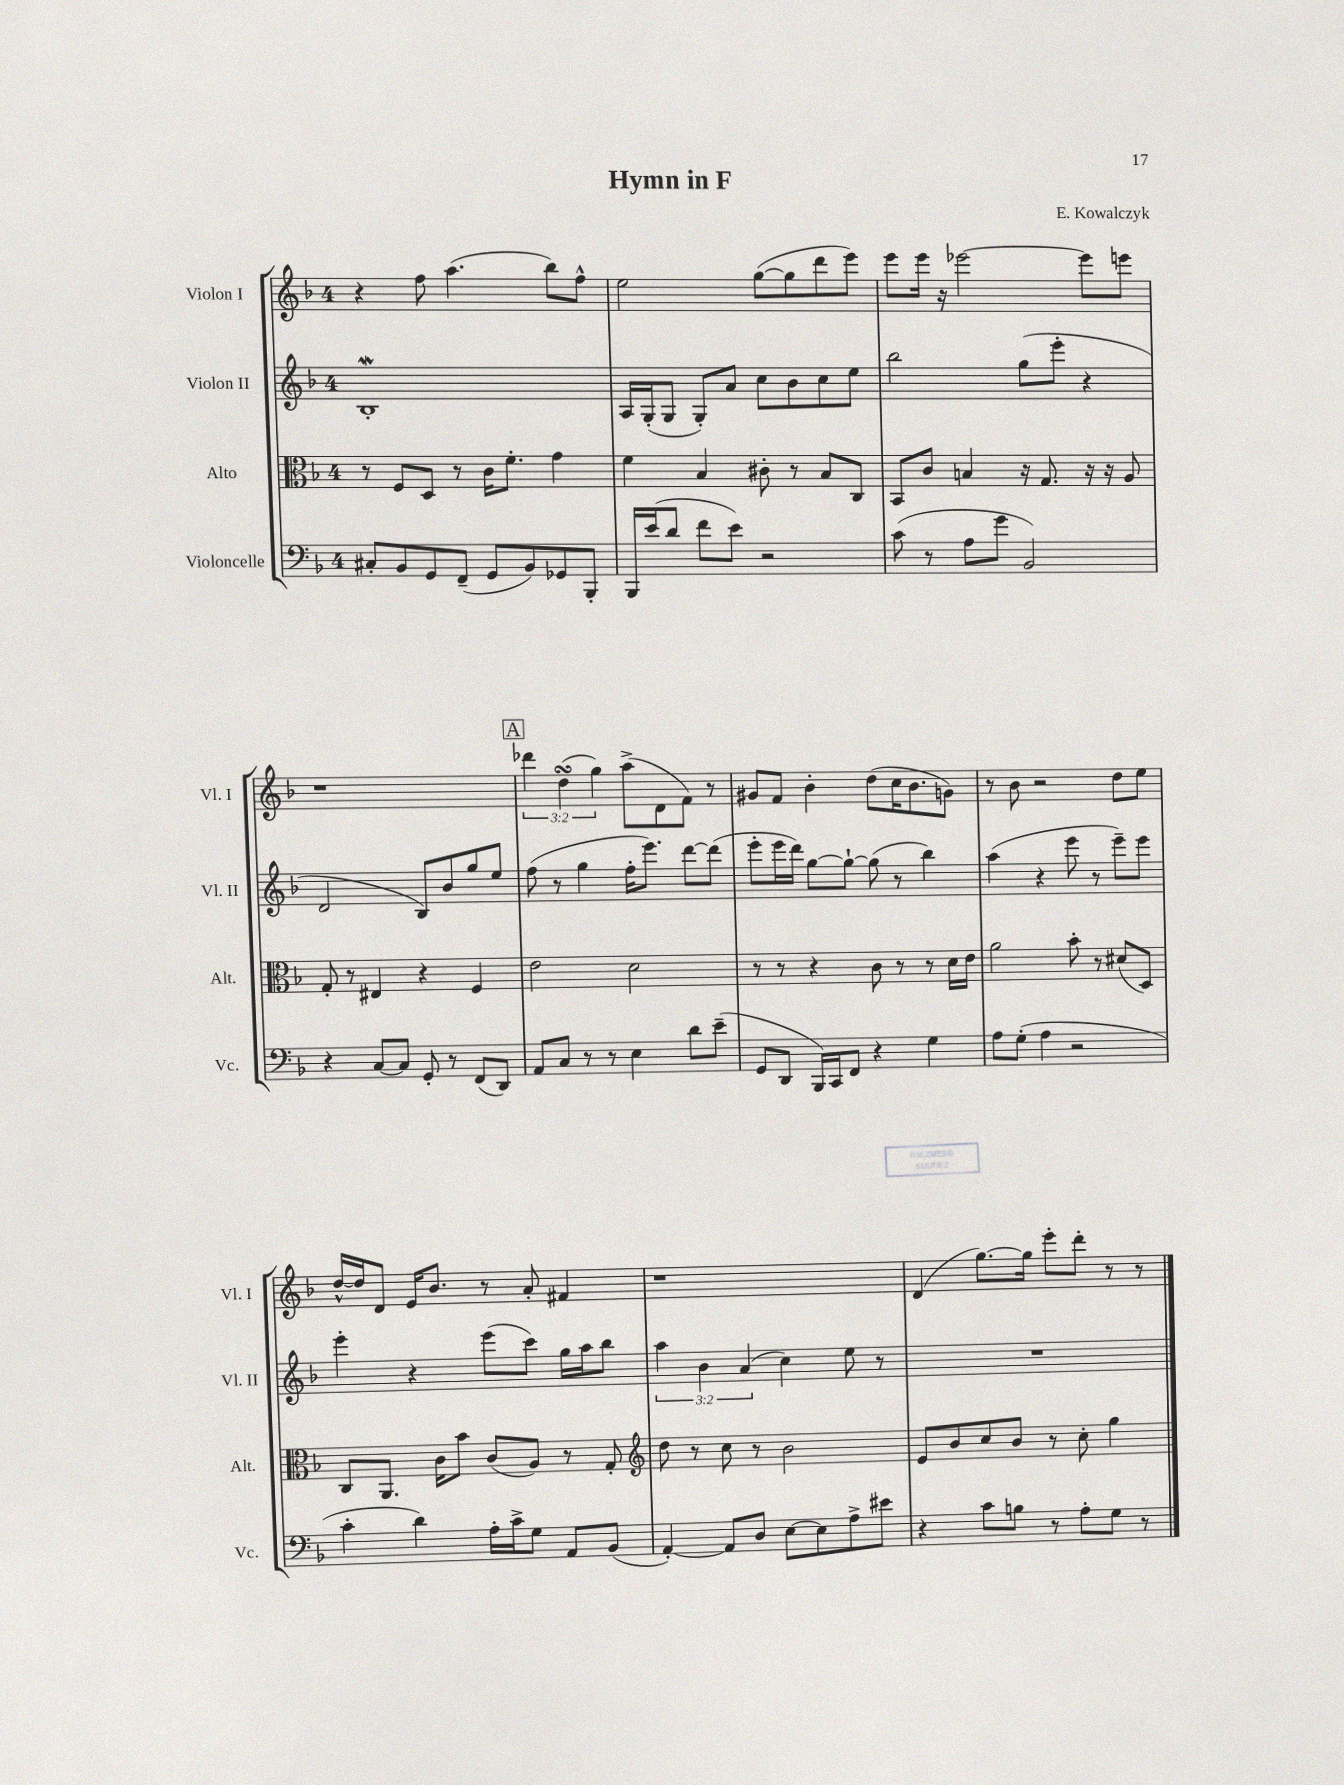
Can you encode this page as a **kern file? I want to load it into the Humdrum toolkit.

**kern	**kern	**kern	**kern
*part4	*part3	*part2	*part1
*staff4	*staff3	*staff2	*staff1
*I"Violoncelle	*I"Alto	*I"Violon II	*I"Violon I
*I'Vc.	*I'Alt.	*I'Vl. II	*I'Vl. I
*clefF4	*clefC3	*clefG2	*clefG2
*k[b-]	*k[b-]	*k[b-]	*k[b-]
*M4/4	*M4/4	*M4/4	*M4/4
=1	=1	=1	=1
8C#X'/L	8r	1B-w'	4r
8BB-/	8F/L	.	.
8GG/	8D/J	.	8ff\
(8FF~/J	8r	.	(4.aa\
8GG/L	16c\KL	.	.
.	8.f'\J	.	.
8BB-/)	.	.	.
8GG-X/	4g\	.	8bb-\L)
8BBB-'/J	.	.	8ff^^\J
=2	=2	=2	=2
16BBB-/LL	4f\	16A/LL	2ee\
(16e/J	.	(16G'/J	.
8d/J	.	8G/J	.
8f\L	4B-/	8G'/L)	.
8e\J)	.	8a/J	.
2r	8c#X'\	8cc\L	([8gg\L
.	8r	8b-\	8gg\]
.	8B-/L	8cc\	8ddd\
.	8C/J	8ee\J	8eee\J)
=3	=3	=3	=3
(8c\	8BB-/L	2bb-\	8eee\L
8r	8c/J	.	16eee\Jk
.	.	.	16r
8A\L	4Bn/	.	[2eee-X\
8g\J	.	.	.
2BB-/)	16r	(8gg\L	.
.	8.G/	.	.
.	.	8eee'\J	.
.	16r	4r	8eee-\L]
.	16r	.	.
.	8A/	.	8eeen\J
!!LO:LB:g=z
=4	=4	=4	=4
4r	8G'/	2d/	1r
.	8r	.	.
[8C/L	4E#X/	.	.
8C/J]	.	.	.
8GG'/	4r	8B-/L)	.
8r	.	8b-/	.
(8FF/L	4F/	8gg/	.
8DD/J)	.	8ee/J	.
!!LO:REH:place=s1:t=A
=5	=5	=5	=5
8AA/L	2e\	(8ff\	6ddd-X\
8C/J	.	8r	.
.	.	.	(6ddsSSS\
8r	.	4gg\	.
.	.	.	6gg\)
8r	.	.	.
4E\	2d\	16ff'\KL	(8aa^\L
.	.	8.eee\J)	.
.	.	.	8d\
8d\L	.	[8ddd\L	8f\J)
(8e~\J	.	(8ddd\J]	8r
=6	=6	=6	=6
8GG/L	8r	8eee'\L	8g#X/L
8DD/J	8r	16eee\L	8f/J
.	.	16ddd\JJ)	.
16BBB-/LL)	4r	[8gg\L	4b-'\
16CC/J	.	.	.
8FF/J	.	8gg`\J_	.
4r	8c\	(8gg\]	(8dd\L
.	8r	8r	16cc\K
.	.	.	8.b-\
4G\	8r	4bb-\)	.
.	16d\LL	.	8gn\J)
.	16e\JJ	.	.
=7	=7	=7	=7
8A\L	2a\	(4aa\	8r
(8G'\J	.	.	8b-\
4A\	.	4r	2r
2r	8b-'\	8eee\	.
.	8r	8r	.
.	(8d#X/L	8eee~\L)	8dd\L
.	8D/J)	8eee\J	8ee\J
!!LO:LB:g=z
=8	=8	=8	=8
4c'\	8C/L	4eee'\	[16dd^^/LL
.	.	.	16dd/J]
.	8.AA/J	.	8d/J
4d\)	.	4r	16e/KL
.	16c\KL	.	8.b-/J
.	8b-\J	.	.
16A'\LL	(8c/L	(8eee\L	8r
16c^\J	.	.	.
8G\J	8A/J)	8ccc\J)	8a'/
8AA/L	8r	16gg\LL	4f#X/
.	.	16aa\J	.
(8BB-/J	8G'/	8bb-\J	.
=9	=9	=9	=9
*	*clefG2	*	*
[4AA'/)	8dd\	6aa\	1r
.	8r	.	.
.	.	6b-\	.
8AA/L]	8cc\	.	.
.	.	(6a/	.
8D/J	8r	.	.
[8E\L	2b-\	4cc\)	.
8E\]	.	.	.
8A^\	.	8ee\	.
8e#X\J	.	8r	.
=10	=10	=10	=10
4r	8e/L	1r	(4d/
.	8b-/	.	.
8c\L	8cc/	.	[8.gg\L)
8Bn\J	8b-/J	.	.
.	.	.	16gg\Jk]
8r	8r	.	8eee'\L
8A'\L	8cc'\	.	8ddd'\J
8G\J	4gg\	.	8r
8r	.	.	8r
==	==	==	==
*-	*-	*-	*-
